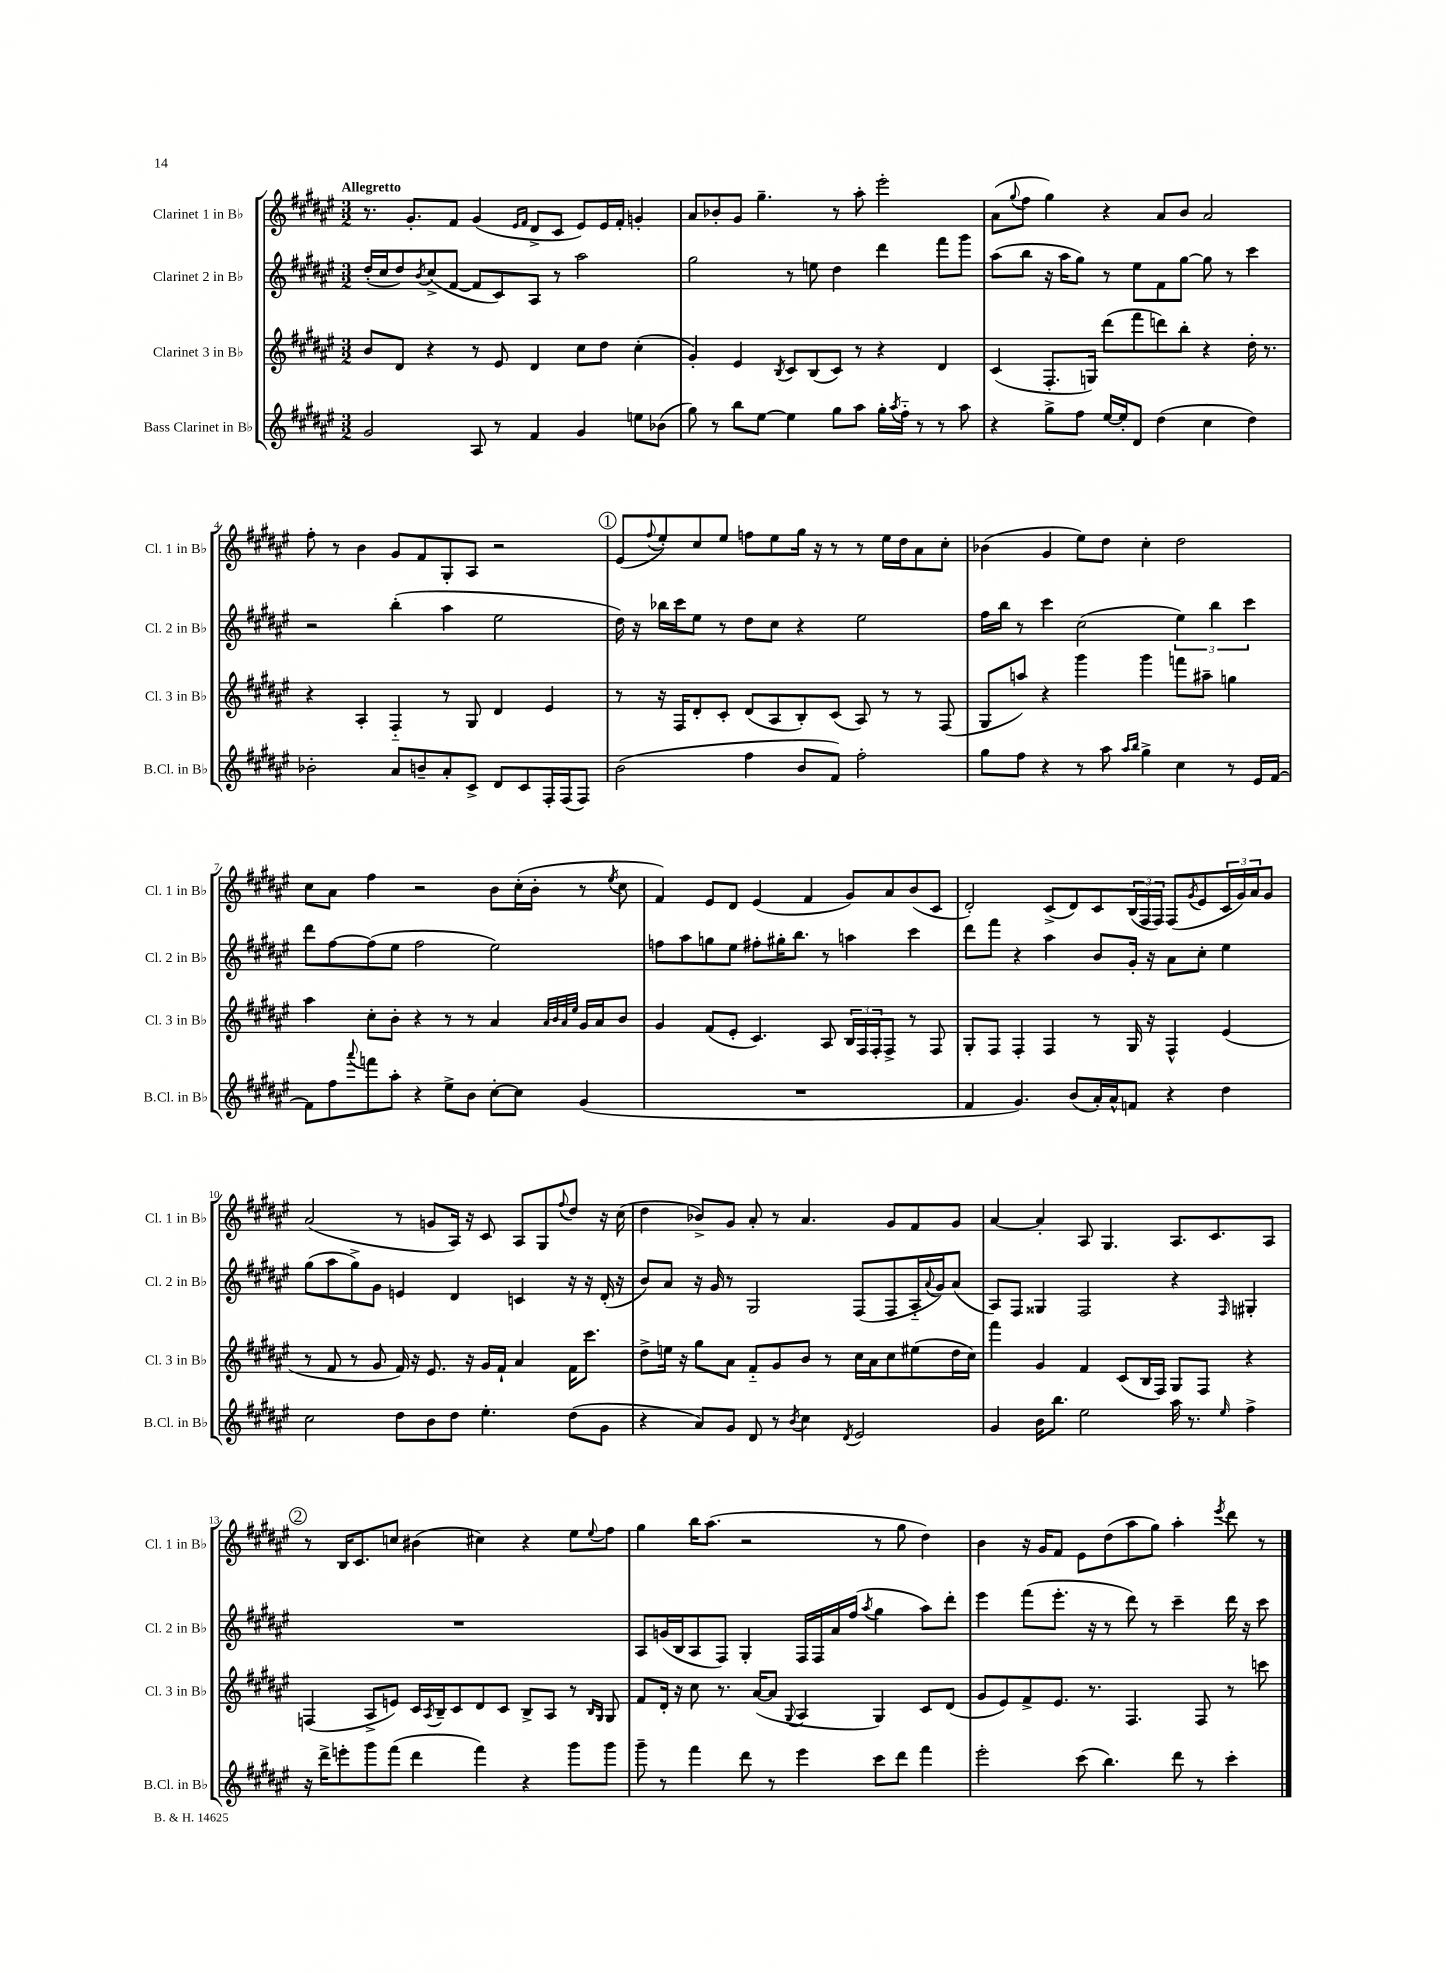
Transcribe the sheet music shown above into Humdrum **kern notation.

**kern	**kern	**kern	**kern
*staff4	*staff3	*staff2	*staff1
*clefG2	*clefG2	*clefG2	*clefG2
*k[f#c#g#d#a#e#]	*k[f#c#g#d#a#e#]	*k[f#c#g#d#a#e#]	*k[f#c#g#d#a#e#]
*M3/2	*M3/2	*M3/2	*M3/2
2g#	8b	(16dd#'	8.r
.	.	16cc#	.
.	8d#	8dd#)	.
.	.	.	8.g#'
.	.	8qb	.
.	4r	(8cc#^	.
.	.	[8f#	8f#
8A#	8r	8f#]	(4g#
8r	8e#	8c#)	.
.	.	.	16qqe#
.	.	.	16qqf#
4f#	4d#	8A#	8d#^
.	.	8r	8c#
4g#	8cc#	2aa#	8e#)
.	8dd#	.	16e#
.	.	.	16f#'
8ee	(4cc#'	.	4g'
(8b-	.	.	.
=	=	=	=
8gg#)	4g#')	2gg#	8a#
8r	.	.	8b-'
8bb	4e#	.	8g#
[8ee#	.	.	4.gg#~
.	8qB	.	.
4ee#]	8c#	8r	.
.	(8B	8ee	.
8gg#	8c#)	4dd#	8r
8aa#	8r	.	8aa#'
16gg#'	4r	4ddd#	2eee#'
8qaa#	.	.	.
16ff#'~	.	.	.
8r	.	.	.
8r	4d#	8fff#	.
8aa#	.	8ggg#	.
=	=	=	=
4r	(4c#	(8aa#	(8a#
.	.	.	8qqgg#
.	.	8bb	8ff#
8gg#^	8.F#'	16r	4gg#)
.	.	16aa#	.
8ff#	.	8gg#)	.
.	16G)	.	.
[16ee#	(8ddd#	8r	4r
16ee#']	.	.	.
8d#	8fff#	8ee#	.
(4dd#	8ddd)	8f#	8a#
.	8bb'	[8gg#	8b
4cc#	4r	8gg#]	2a#
.	.	8r	.
4dd#)	16dd#'	4ccc#	.
.	8.r	.	.
=	=	=	=
2b-'	4r	2r	8ff#'
.	.	.	8r
.	4A#'	.	4b
8a#	4F#'~	(4bb'	8g#
8b~	.	.	8f#
8a#'	8r	4aa#	8G#'
8c#^	8G#	.	8A#
8d#	4d#	2ee#	2r
8c#	.	.	.
16F#'	4e#	.	.
(16F#	.	.	.
8F#)	.	.	.
=	=	=	=
(2b	8r	16dd#)	(8e#
.	.	16r	.
.	.	.	8qqff#
.	16r	16bb-	8ee#')
.	16F#	16ccc#	.
.	8d#'	8ee#	8cc#
.	8c#'	8r	8ee#
4ff#	(8d#	8dd#	8ff
.	8A#	8cc#	8ee#
8b	8B')	4r	16gg#
.	.	.	16r
8f#)	(8c#	.	8r
2ff#'	8A#)	2ee#	8r
.	8r	.	16ee#
.	.	.	16dd#
.	8r	.	8a#
.	(8F#	.	8cc#'
=	=	=	=
8gg#	8G#	16ff#	(4b-
.	.	16bb	.
8ff#	8aa)	8r	.
4r	4r	4ccc#	4g#
8r	4ggg#	(2cc#	8ee#)
8aa#	.	.	8dd#
16qqaa#	.	.	.
16qqbb	.	.	.
4gg#^	4ggg#	.	4cc#'
4cc#	8fff	6ee#)	2dd#
.	8aa#~	.	.
.	.	6bb	.
8r	4gg	.	.
.	.	6ccc#	.
16e#	.	.	.
[16f#	.	.	.
=	=	=	=
8f#]	4aa#	8ddd#	8cc#
8ff#	.	[8ff#	8a#
8qqaaa#	.	.	.
8fff	8cc#'	(8ff#]	4ff#
8aa#'	8b'	8ee#	.
4r	4r	2ff#	2r
8ee#^	8r	.	.
8b	8r	.	.
[8cc#'	4a#	2ee#)	8b
8cc#]	.	.	(16cc#'
.	.	.	16b'
.	32qqa#	.	.
.	32qqb	.	.
.	32qqa#	.	.
.	32qqee#	.	.
(4g#	16g#	.	8r
.	16a#	.	.
.	.	.	8qee#
.	8b	.	8cc#
=	=	=	=
1.r	4g#	8ff	4f#)
.	.	8aa#	.
.	(8f#	8gg	8e#
.	8e#'	8ee#	8d#
.	4.c#)	8ff#'	(4e#
.	.	16gg#'	.
.	.	8.bb	.
.	.	.	4f#
.	8A#	8r	.
.	24B	4aa	8g#)
.	24F#	.	.
.	24F#'	.	.
.	8F#^	.	8a#
.	8r	4ccc#	(8b
.	8F#	.	8c#
=	=	=	=
4f#	8G#'	8ddd#	2d#')
.	8F#	8fff#	.
4.g#)	4F#'	4r	.
.	4F#	4aa#	(8c#^
(8b	.	.	8d#)
16a#')	8r	8b	8c#
16a#^^	.	.	.
8f	16G#	16g#'	(24B
.	.	.	24F#
.	16r	16r	.
.	.	.	24F#)
4r	4F#^^	8a#	(8F#
.	.	.	8qg#
.	.	8cc#'	8e#
4dd#	(4e#	4ee#	24c#
.	.	.	24g#)
.	.	.	24a#
.	.	.	8g#
=	=	=	=
2cc#	8r	(8gg#	(2a#
.	8f#	8aa#	.
.	8r	8gg#^)	.
.	8g#	8g#	.
8dd#	16f#)	4e	8r
.	16r	.	.
8b	8.e#	.	8g
8dd#	.	4d#	16A#)
.	16r	.	16r
4.ee#'	16g#	.	8c#
.	16f#`	.	.
.	4a#	4c	8A#
.	.	.	8G#
.	.	.	8qqff#
(8dd#	16f#	16r	8dd#
.	8.ccc#	16r	.
8g#	.	(16d#'	16r
.	.	16r	(16cc#
=	=	=	=
4r	8dd#^	8b)	4dd#
.	16ee	8a#	.
.	16r	.	.
8a#)	8gg#	16r	8b-^)
.	.	16g#	.
8g#	8a#	8r	8g#
8d#	8f#'~	2G#	8a#'
8r	8g#	.	8r
8qb	.	.	.
4cc#	8b	.	4.a#
.	8r	.	.
8qd#	.	.	.
2e#	16cc#	(8F#	.
.	16a#	.	.
.	8cc#	8F#	8g#
.	(8ee#	16A#'~	8f#
.	.	8qqa#	.
.	.	16g#)	.
.	16dd#	(8a#	8g#
.	16cc#)	.	.
=	=	=	=
4g#	4fff#	8A#)	[4a#
.	.	8F#	.
16b	4g#	4G##	4a#']
8.bb	.	.	.
2ee#	4f#	2F#	8A#
.	.	.	4.G#
.	(8c#	.	.
.	16B	.	.
.	16F#)	.	.
16aa#	8G#	4r	8.A#
8.r	.	.	.
.	8F#	.	.
.	.	.	8.c#
16qqee#	.	16qqF#	.
4ff#^	4r	4G#'	.
.	.	.	8A#
=	=	=	=
16r	(4F	1.r	8r
16ddd#^	.	.	.
8eee'	.	.	16B
.	.	.	8.c#
8ggg#	8A#^	.	.
(8fff#	8e)	.	8cc
4ddd#	16c#	.	(4b#
.	8qA#	.	.
.	16B~	.	.
.	8c#	.	.
4fff#)	8d#	.	4cc#)
.	8c#	.	.
4r	8B^	.	4r
.	8A#	.	.
8ggg#	8r	.	8ee#
.	16qqB	.	.
.	16qqG#	.	8qqee#
8ggg#	8G#	.	8ff#
=	=	=	=
8ggg#~	8f#	8A#	4gg#
8r	16d#'	(16g	.
.	16r	16B	.
4fff#	8cc#	8A#	16bb
.	.	.	(8.aa#
.	8.r	8F#)	.
8ddd#	.	4G#'	2r
.	([16a#	.	.
8r	8a#]	.	.
.	8qqG#	.	.
4eee#	4A#	16F#	.
.	.	16F#	.
.	.	16a#	.
.	.	(16ff#	.
.	.	8qaa#	.
8ccc#	4G#)	4gg#	8r
8ddd#	.	.	8gg#
4fff#	8c#	8aa#)	4dd#)
.	(8d#	8ddd#'	.
=	=	=	=
2eee#'	8g#	4eee#	4b
.	8e#)	.	.
.	8f#^	(8fff#	16r
.	.	.	16g#
.	8.e#	8.eee#'	8f#
(8ccc#	.	.	8e#
.	8.r	16r	.
4.bb)	.	8r	(8dd#
.	4.F#	8ddd#)	8aa#
.	.	8r	8gg#)
8ddd#	.	4ccc#~	4aa#'
8r	8F#	.	.
.	.	.	8qeee#
4ccc#'	8r	16ddd#	8ddd#
.	.	16r	.
.	8ccc	8ccc#	8r
==	==	==	==
*-	*-	*-	*-
